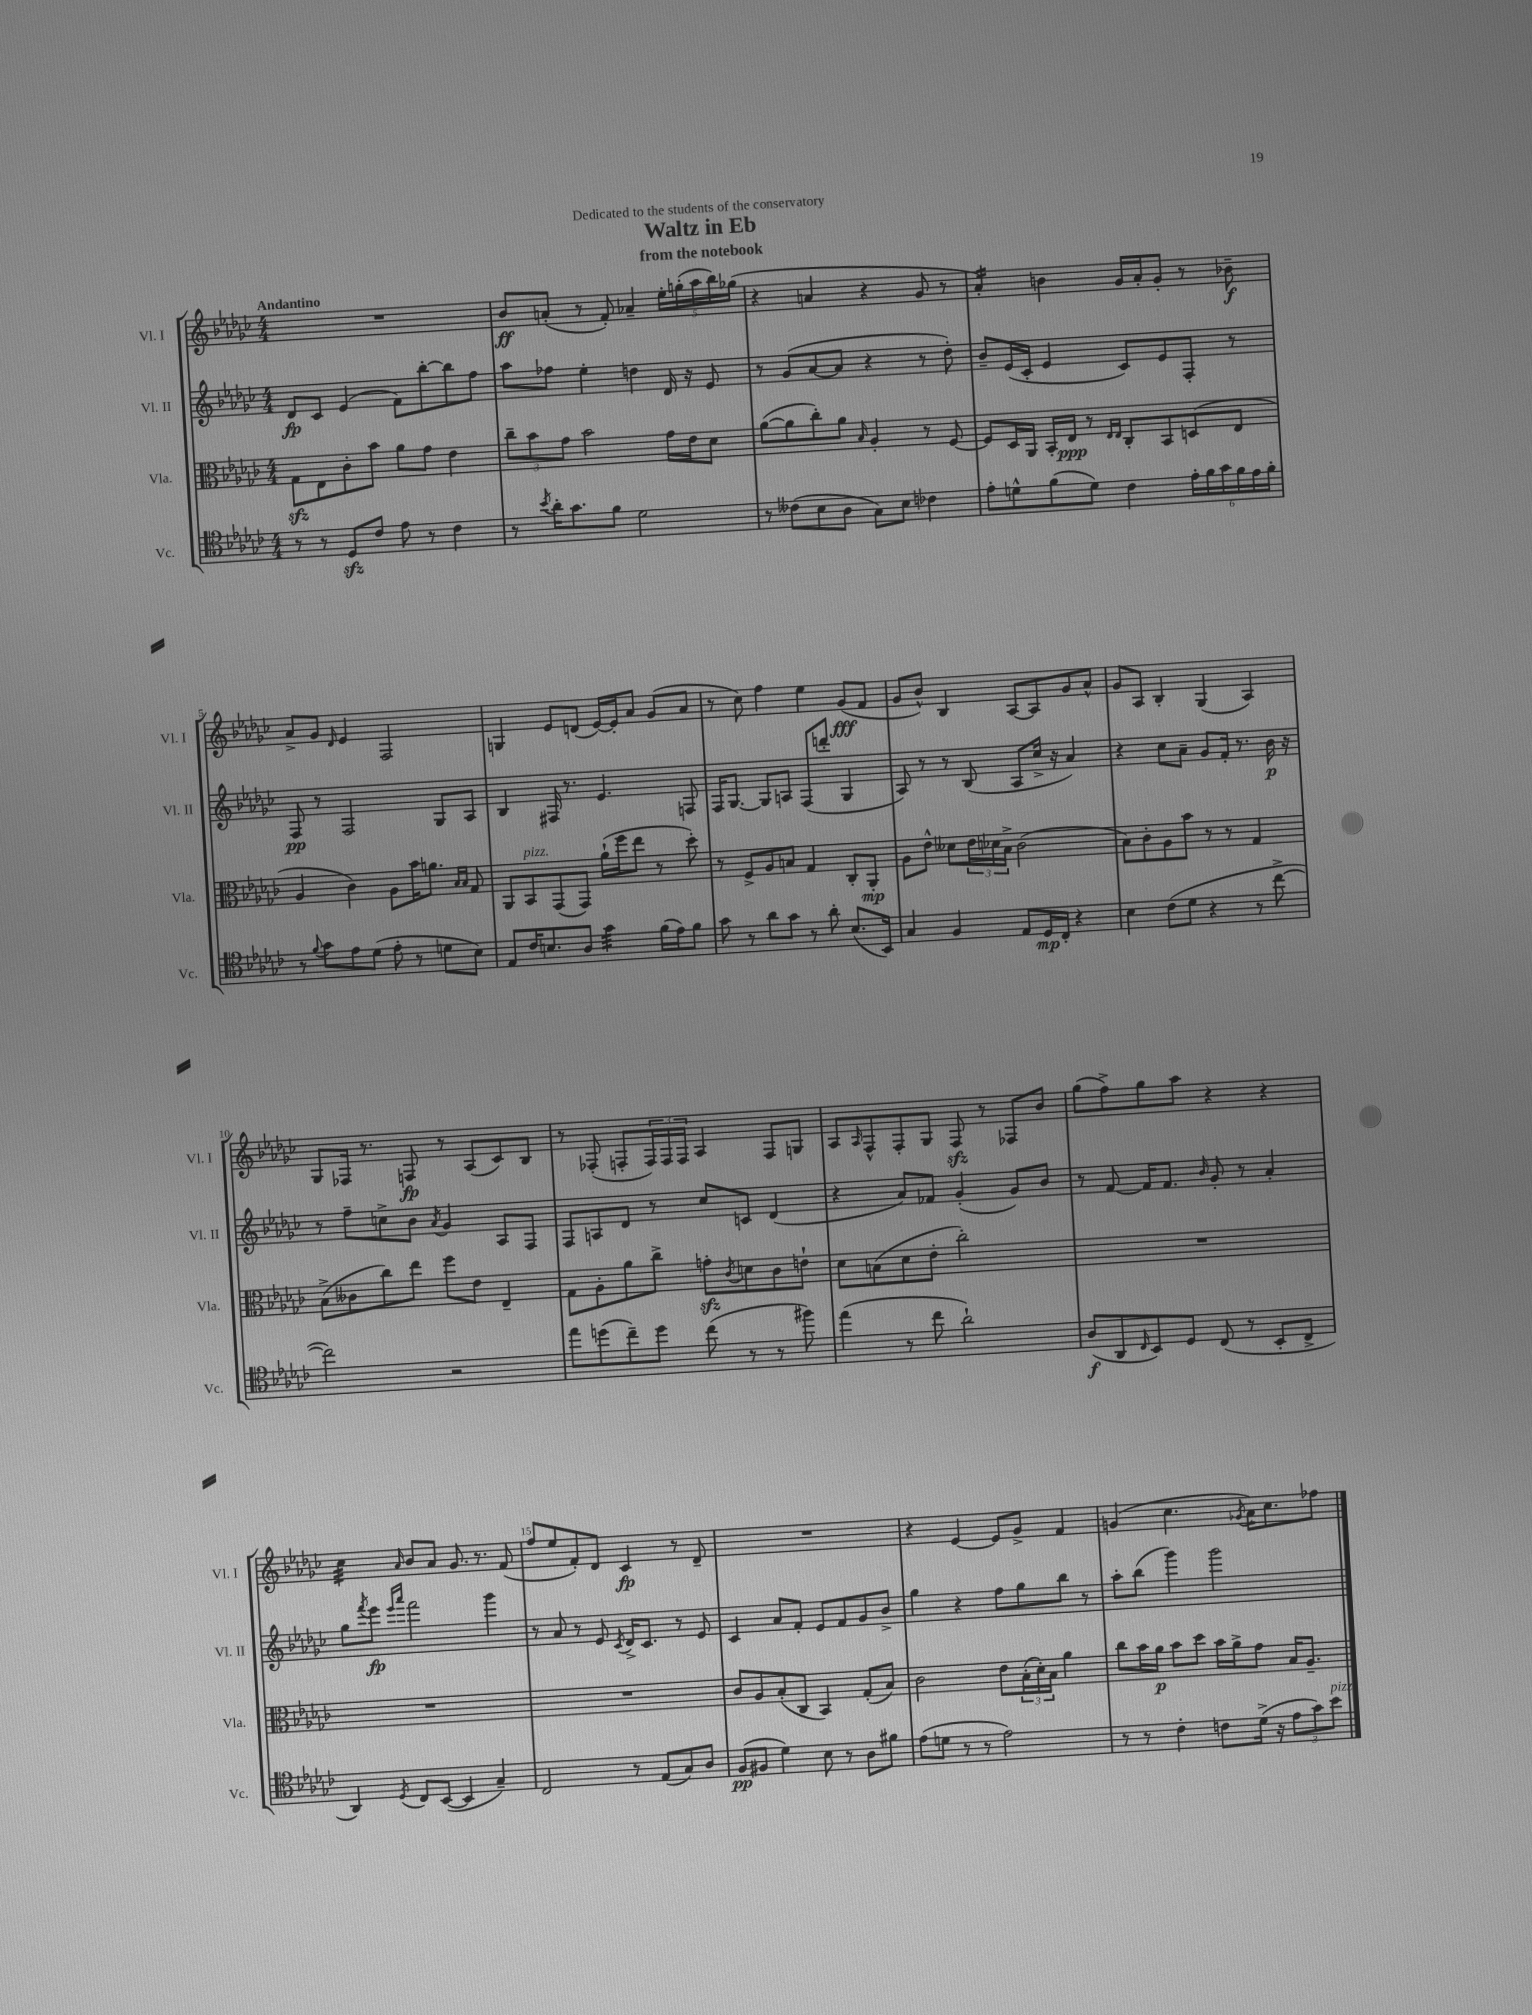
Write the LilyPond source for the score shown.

\header { title = "Waltz in Eb" subtitle = "from the notebook" dedication = "Dedicated to the students of the conservatory" }
<<
\new StaffGroup <<
\new Staff = "s0" \with { instrumentName = "Vl. I" shortInstrumentName = "Vl. I" } {
    \clef treble \key ges \major \numericTimeSignature \time 4/4 \tempo "Andantino"
    R1 |
    bes'8\ff a'8-.( r8 f'8-.) aes'4-- \tuplet 5/4 { ees''16-. g''16-.( aes''16 bes''16) ges''16( } |
    r4 a'4 r4 ges'8 r8 |
    aes'4:16-.) b'4 ges'16 aes'16-. ges'8-. r8 bes'8--\f |
    aes'8-> ges'8 \grace { des'16 } ees'4 f2 |
    g4 ees'8 d'8( ees'16~) ees'16-. aes'8 ges'8( aes'8 |
    r8 ces''8) f''4 ees''4 ges'8\fff( f'8 |
    ges'8 bes'8-^) bes4 aes8~ aes8 ges'8 aes'8-^ |
    ges'8 aes8 bes4-. ges4( aes4) |
    ges8 fes16 r8. f8\fp r8 aes8( ces'8) bes8 |
    r8 fes8-.( f8-. \tuplet 3/2 { f16) f16 f16 } aes4 f8 g8 |
    aes8 \grace { aes16 } f8-^ f8-. ges8 f8\sfz r8 fes8 bes'8 |
    ges''8( f''8->) ges''8 aes''8 r4 r4 |
    ces''4:32 \grace { aes'16 } bes'8 aes'8 ges'8. r8. f'8( |
    f''8 ees''8 f'8-.) des'8 ces'4\fp r8 des'8-- |
    R1 |
    r4 ees'4~ ees'8 ges'8-> f'4 |
    g'4( ces''4. \acciaccatura { ges'8 } aes'16) ces''8. fes''8 \bar "|." |
}
\new Staff = "s1" \with { instrumentName = "Vl. II" shortInstrumentName = "Vl. II" } {
    \clef treble \key ges \major \numericTimeSignature \time 4/4
    des'8\fp ces'8 ees'4( f'8) bes''8~-. bes''8 f''8 |
    aes''8 fes''8 ees''4-. d''4 des'16 r16 ees'8 |
    r8 ges'8( aes'8~ aes'8 r4 r8 des''8-.) |
    bes'8-- ees'16( ces'16-. ees'4 ces'8) ees'8 f8-. r8 |
    f8\pp r8 f2 ges8 aes8 |
    bes4 fis16 r8. ees'4. f8 |
    f16 ges8.~ ges8 a8 f8( d'''8-. ges4 |
    aes8) r8 r8 bes8( aes8 ces''16-> r16 aes'4) |
    r4 ces''8 aes'8-- ges'8 f'16-. r8. bes'16\p r16 |
    r8 f''8-- c''8-> bes'8 \acciaccatura { aes'8 } ges'4 aes8 f8 |
    f8 a8 des'8 r8 ces''8 c'8 des'4( |
    r4 aes'8) fes'8 ges'4-.( ges'8) bes'8 |
    r8 f'8~ f'16 f'8. \grace { bes'16 } ges'8-. r8 aes'4-. |
    ges''8 \acciaccatura { f'''8 } ees'''8\fp \grace { ees'''16 aes'''16 } f'''2 ges'''4 |
    r8 aes'8 r8 ees'8 \acciaccatura { ces'8 } des'16-> ces'8. r8 ees'8 |
    ces'4 aes'8 f'8-. ees'8 f'8 ges'8 bes'8-> |
    ges''4 r4 f''8 ges''8 bes''8 r8 |
    aes''8-. bes''8( ges'''4) ges'''2 \bar "|." |
}
\new Staff = "s2" \with { instrumentName = "Vla." shortInstrumentName = "Vla." } {
    \clef alto \key ges \major \numericTimeSignature \time 4/4
    ges8\sfz ees8 ces'8-. bes'8 aes'8 ges'8 ees'4 |
    \tuplet 3/2 { ces''8-- bes'8 ges'8 } bes'2 ges'16 ees'16 des'8 |
    aes'8~( aes'8 ces''8-.) aes'8 \grace { bes16 } aes4-. r8 f8~ |
    f8 des16 aes,16 bes,16-. ees16\ppp r8 \grace { ees16 ees16 } ces8-. bes,8 d8( ees8 |
    aes4 ces'4) aes8 bes'16 a'8. \grace { bes16 bes16 } ges8 |
    aes,8 bes,8^\markup { \italic "pizz." } ges,8( ges,8) aes'16-!( f''16 ees''8 r8 des''8-.) |
    r8 f8-> aes8 b8 ges4 ces8-. aes,8-.\mp |
    aes8 ees'8-^ deses'8 \tuplet 3/2 { ees'16 des'16 bes16-> } ces'2( |
    bes8) ces'8-. aes8 bes'8 r8 r8 ges4 |
    bes8->( ceses'8 ces''8) ees''8 f''8 ees'8 ees4-- |
    ges8 aes8-. aes'8 ces''8-> g'8-.\sfz \acciaccatura { ces'8 } d'8 ces'8 e'8-! |
    des'8 b8( des'8 ees'8-. ces''2-.) |
    R1 |
    R1 |
    R1 |
    ces'8 aes8 bes8-.( ces8 bes,4) ges8-.( bes8) |
    ces'2 ees'8 \tuplet 3/2 { bes16-.( des'16-.) bes16 } aes'4 |
    ces''8 bes'16 aes'16\p bes'8 des''8 bes'16 aes'16-> ges'8 bes16 aes8.-- \bar "|." |
}
\new Staff = "s3" \with { instrumentName = "Vc." shortInstrumentName = "Vc." } {
    \clef tenor \key ges \major \numericTimeSignature \time 4/4
    r8 r8 des8\sfz ces'8 ees'8 r8 ces'4 |
    r8 \acciaccatura { bes'8 } aes'16-. ges'8. f'8 des'2 |
    r8 ceses'8( bes8 aes8 ges8) bes8 ces'4 |
    ees'8-. d'8-^ f'8( d'8) ces'4 \tuplet 6/4 { ees'16-. f'16 ges'16 f'16 ees'16 f'16-. } |
    r8 \appoggiatura { f'8 } ges'8 ees'8 des'8( ees'8-. r8 d'8 bes8) |
    ees8 ces'16 b8. aes8 ges'4:32 f'16( ees'16) f'8 |
    ges'8 r8 aes'8 ges'8 r8 aes'8-. bes8.( bes,16) |
    ges4 f4 ees8 des16\mp ces16-. r4 |
    bes4 ces'8( des'8 r4 r8 ces''8~-> |
    ces''2) r2 |
    ees''8 d''8( ces''8--) d''8 ces''8( r8 r8 fis''8) |
    ees''4( r8 ces''8 aes'2-!) |
    aes8\f( aes,8 \grace { ces16 } bes,8) des8 ces8( r8 bes,8-. ces8-> |
    aes,4) \acciaccatura { des8 } ces8 bes,8~( bes,4 ges4--) |
    ces2 r8 ees8( ges8) aes8 |
    f8\pp( fis8 des'4) bes8 r8 aes8 fis'8 |
    ees'8( d'8 r8 r8 ees'2) |
    r8 r8 ces'4-. c'8 des'16->( r16 \tuplet 3/2 { ees'8 ges'8) bes'8^\markup { \italic "pizz." } } \bar "|." |
}
>>
>>
\layout { \context { \Score \override BarNumber.break-visibility = ##(#f #t #t) barNumberVisibility = #(every-nth-bar-number-visible 5) } }
